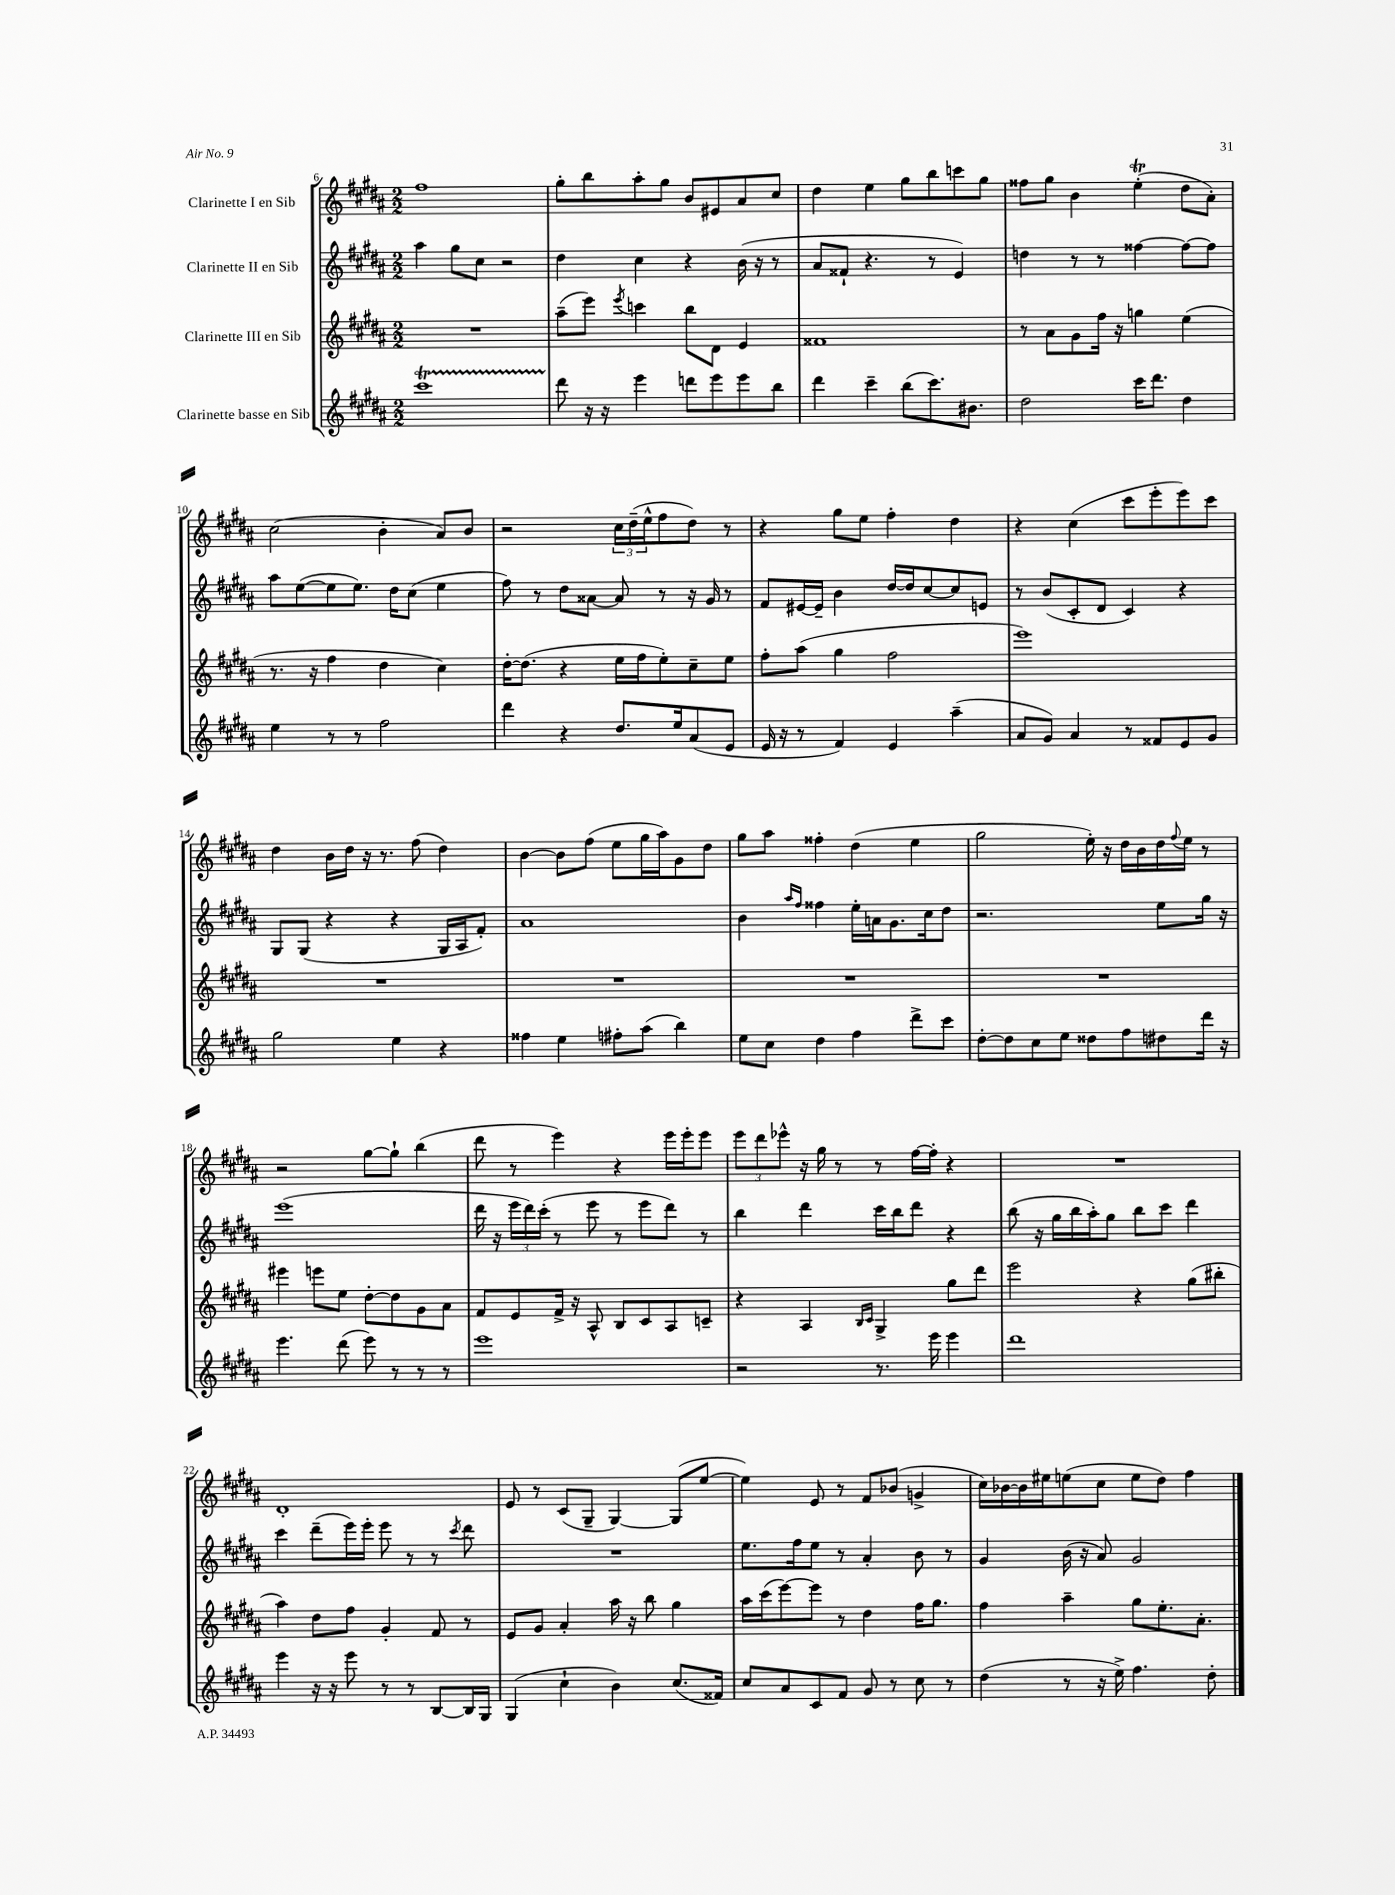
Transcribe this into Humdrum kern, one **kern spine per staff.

**kern	**kern	**kern	**kern
*part4	*part3	*part2	*part1
*staff4	*staff3	*staff2	*staff1
*I"Clarinette basse en Sib	*I"Clarinette III en Sib	*I"Clarinette II en Sib	*I"Clarinette I en Sib
*clefG2	*clefG2	*clefG2	*clefG2
*k[f#c#g#d#a#]	*k[f#c#g#d#a#]	*k[f#c#g#d#a#]	*k[f#c#g#d#a#]
*M2/2	*M2/2	*M2/2	*M2/2
=6	=6	=6	=6
1ccc#T	1r	4aa#\	1ff#
.	.	8gg#\L	.
.	.	8cc#\J	.
.	.	2r	.
=7	=7	=7	=7
8ddd#\	(8aa#~\L	4dd#\	8gg#'\L
16r	8eee\J)	.	8bb\
16r	.	.	.
.	8qeee/	.	.
4eee\	4cccn\	4cc#\	8aa#'\
.	.	.	8gg#\J
8dddn\L	8bb\L	4r	8b/L
8eee\	8d#\J	.	8e#X/
8eee\	4e/	(16b\	8a#/
.	.	16r	.
8bb\J	.	8r	8cc#/J
=8	=8	=8	=8
4ddd#\	1f##X	8a#/L	4dd#\
.	.	8f##X`/J	.
4ccc#~\	.	4.r	4ee\
(8bb\L	.	.	8gg#\L
8.ccc#\)	.	8r	8bb\
.	.	4e/)	8cccn\
8.b#X\J	.	.	.
.	.	.	8gg#\J
=9	=9	=9	=9
2dd#\	8r	4ddn\	8ff##X\L
.	8a#\L	.	8gg#\J
.	8g#\	8r	4b\
.	16ff#\Jk	8r	.
.	16r	.	.
16ccc#\KL	4ggn\	[4ff##X\	(4eeT'\
8.ddd#\J	.	.	.
4dd#\	(4ee\	8ff##\L_	8dd#\L
.	.	8ff##\J]	8a#'\J)
!!LO:LB:g=z
=10	=10	=10	=10
4ee\	8.r	8aa#\L	(2cc#\
.	.	([8ee\	.
.	16r	.	.
8r	4ff#\	8ee\]	.
8r	.	8.ee\J)	.
2ff#\	4dd#\	.	4b'\
.	.	16dd#\KL	.
.	.	(8cc#\J	.
.	4cc#\)	4ee\	8a#/L)
.	.	.	8b/J
=11	=11	=11	=11
4ddd#\	[16dd#'\KL	8ff#\)	2r
.	(8.dd#\J]	.	.
.	.	8r	.
4r	4r	8dd#\L	.
.	.	[8a##X\J	.
8.dd#/L	16ee\LL	8a##/]	24cc#\LL
.	.	.	(24dd#~\
.	16ff#\J	.	.
.	.	.	24ee^^\J
.	8ee'\)	8r	8ff#\
16ee/k	.	.	.
(8a#/	8cc#~\	16r	8dd#\J)
.	.	16g#/	.
8e/J	8ee\J	8r	8r
=12	=12	=12	=12
16e/	8ff#'\L	8f#/L	4r
16r	.	.	.
8r	(8aa#\J	[16e#X/L	.
.	.	16e#~/JJ]	.
4f#/)	4gg#\	4b\	8gg#\L
.	.	.	8ee\J
4e/	2ff#\	[16dd#/LL	4ff#'\
.	.	16dd#/J]	.
.	.	[8cc#/	.
(4aa#~\	.	8cc#/]	4dd#\
.	.	8en/J	.
=13	=13	=13	=13
8a#/L	1eee)	8r	4r
8g#/J)	.	(8b/L	.
4a#/	.	8c#'/	(4cc#\
.	.	8d#/J	.
8r	.	4c#/)	8ccc#\L
8f##X/L	.	.	8eee'\
8e/	.	4r	8eee\)
8g#/J	.	.	8ccc#\J
!!LO:LB:g=z
=14	=14	=14	=14
2gg#\	1r	8G#/L	4dd#\
.	.	(8G#/J	.
.	.	4r	16b\LL
.	.	.	16dd#\JJ
.	.	.	16r
.	.	.	8.r
4ee\	.	4r	.
.	.	.	(8ff#\
4r	.	16G#/LL	4dd#\)
.	.	16A#/J	.
.	.	8f#'/J)	.
=15	=15	=15	=15
4ff##X\	1r	1a#	[4b\
4ee\	.	.	8b\L]
.	.	.	(8ff#\J
8ff#X'\L	.	.	8ee\L
(8aa#\J	.	.	16gg#\L
.	.	.	16aa#\J)
4bb\)	.	.	8g#\
.	.	.	8dd#\J
=16	=16	=16	=16
8ee\L	1r	4b\	8gg#\L
8cc#\J	.	.	8aa#\J
.	.	16qqaa#/LL	.
.	.	16qqff#/JJ	.
4dd#\	.	4ff##X\	4ff##X'\
4ff#\	.	16ee'\LL	(4dd#\
.	.	16an\J	.
.	.	8.g#\	.
8ddd#^\L	.	.	4ee\
.	.	16cc#\k	.
8ccc#\J	.	8dd#\J	.
=17	=17	=17	=17
[8dd#'\L	1r	2.r	2gg#\
8dd#\]	.	.	.
8cc#\	.	.	.
8ee\J	.	.	.
8dd##X\L	.	.	16ee'\)
.	.	.	16r
8ff#\	.	.	16dd#\LL
.	.	.	16b\
8dd#X\	.	8ee\L	16dd#\
.	.	.	8qqff#/
.	.	.	16ee\JJ
16ddd#\Jk	.	16gg#\Jk	8r
16r	.	16r	.
!!LO:LB:g=z
=18	=18	=18	=18
4.eee\	4eee#X\	(1eee	2r
.	8eeen\L	.	.
(8ddd#\	8ee\J	.	.
8eee\)	[8dd#'\L	.	[8gg#\L
8r	8dd#\]	.	8gg#`\J]
8r	8g#\	.	(4bb\
8r	8a#\J	.	.
=19	=19	=19	=19
1eee	8f#/L	16ddd#\	8ddd#\
.	.	16r	.
.	8e/	24eee\LL	8r
.	.	24ddd#\)	.
.	.	(24ccc#'\JJ	.
.	16f#^/Jk	8r	4eee\)
.	16r	.	.
.	8A#^^/	8eee\	.
.	8B/L	8r	4r
.	8c#/	8eee\L	.
.	8A#/	8ddd#\J)	16eee\LL
.	.	.	16eee'\J
.	8cn~/J	8r	8eee\J
=20	=20	=20	=20
2r	4r	4bb\	12eee\L
.	.	.	12ddd#\
.	.	.	12eee-X^^\J
.	4A#/	4ddd#\	16r
.	.	.	16gg#\
.	.	.	8r
.	16qqB/LL	.	.
.	16qqc#/JJ	.	.
8.r	4G#^/	16ccc#\LL	8r
.	.	16bb\J	.
.	.	8ddd#\J	[16ff#\LL
16eee\	.	.	16ff#'\JJ]
4eee\	8gg#\L	4r	4r
.	8ddd#\J	.	.
=21	=21	=21	=21
1ddd#	2eee\	(8bb\	1r
.	.	16r	.
.	.	16gg#\LL	.
.	.	16bb\	.
.	.	16aa#'\J)	.
.	.	8gg#\J	.
.	4r	8bb\L	.
.	.	8ccc#\J	.
.	(8gg#\L	4ddd#\	.
.	8bb#X'\J	.	.
!!LO:LB:g=z
=22	=22	=22	=22
4eee\	4aa#\)	4ccc#\	1d#'
16r	8dd#\L	(8ddd#~\L	.
16r	.	.	.
8eee\	8ff#\J	16eee\L)	.
.	.	16eee'\JJ	.
8r	4g#'/	8eee\	.
8r	.	8r	.
[8B/L	8f#/	8r	.
.	.	8qccc#/	.
16B/L]	8r	8ddd#\	.
16G#/JJ	.	.	.
=23	=23	=23	=23
(4G#/	8e/L	1r	8e/
.	8g#/J	.	8r
4cc#`\	4a#'/	.	(8c#/L
.	.	.	8G#~/J
4b\)	16aa#\	.	[4G#/)
.	16r	.	.
.	8bb\	.	.
(8.cc#/L	4gg#\	.	(8G#/L]
.	.	.	[8ee/J
16f##X/Jk)	.	.	.
=24	=24	=24	=24
8cc#/L	16aa#\LL	8.ee\L	4ee\])
.	(16ccc#\J	.	.
8a#/	[8eee\)	.	.
.	.	16ff#\k	.
8c#/	8eee\J]	8ee\J	8e/
8f#/J	8r	8r	8r
8g#/	4dd#\	4a#'/	8f#/L
8r	.	.	(8b-X/J
8cc#\	16ff#\KL	8b\	4gn^/
.	8.gg#\J	.	.
8r	.	8r	.
=25	=25	=25	=25
(4dd#\	4ff#\	4g#/	16cc#\LL)
.	.	.	[16b-X\
.	.	.	16b-\]
.	.	.	16ee#X\J
8r	4aa#~\	(16b\	(8een\
.	.	16r	.
16r	.	8a#/)	8cc#\J
16ee^\)	.	.	.
4.ff#\	8gg#\L	2g#/	8ee\L
.	8.ee'\	.	8dd#\J)
.	.	.	4ff#\
.	8.a#'\J	.	.
8dd#'\	.	.	.
==	==	==	==
*-	*-	*-	*-
